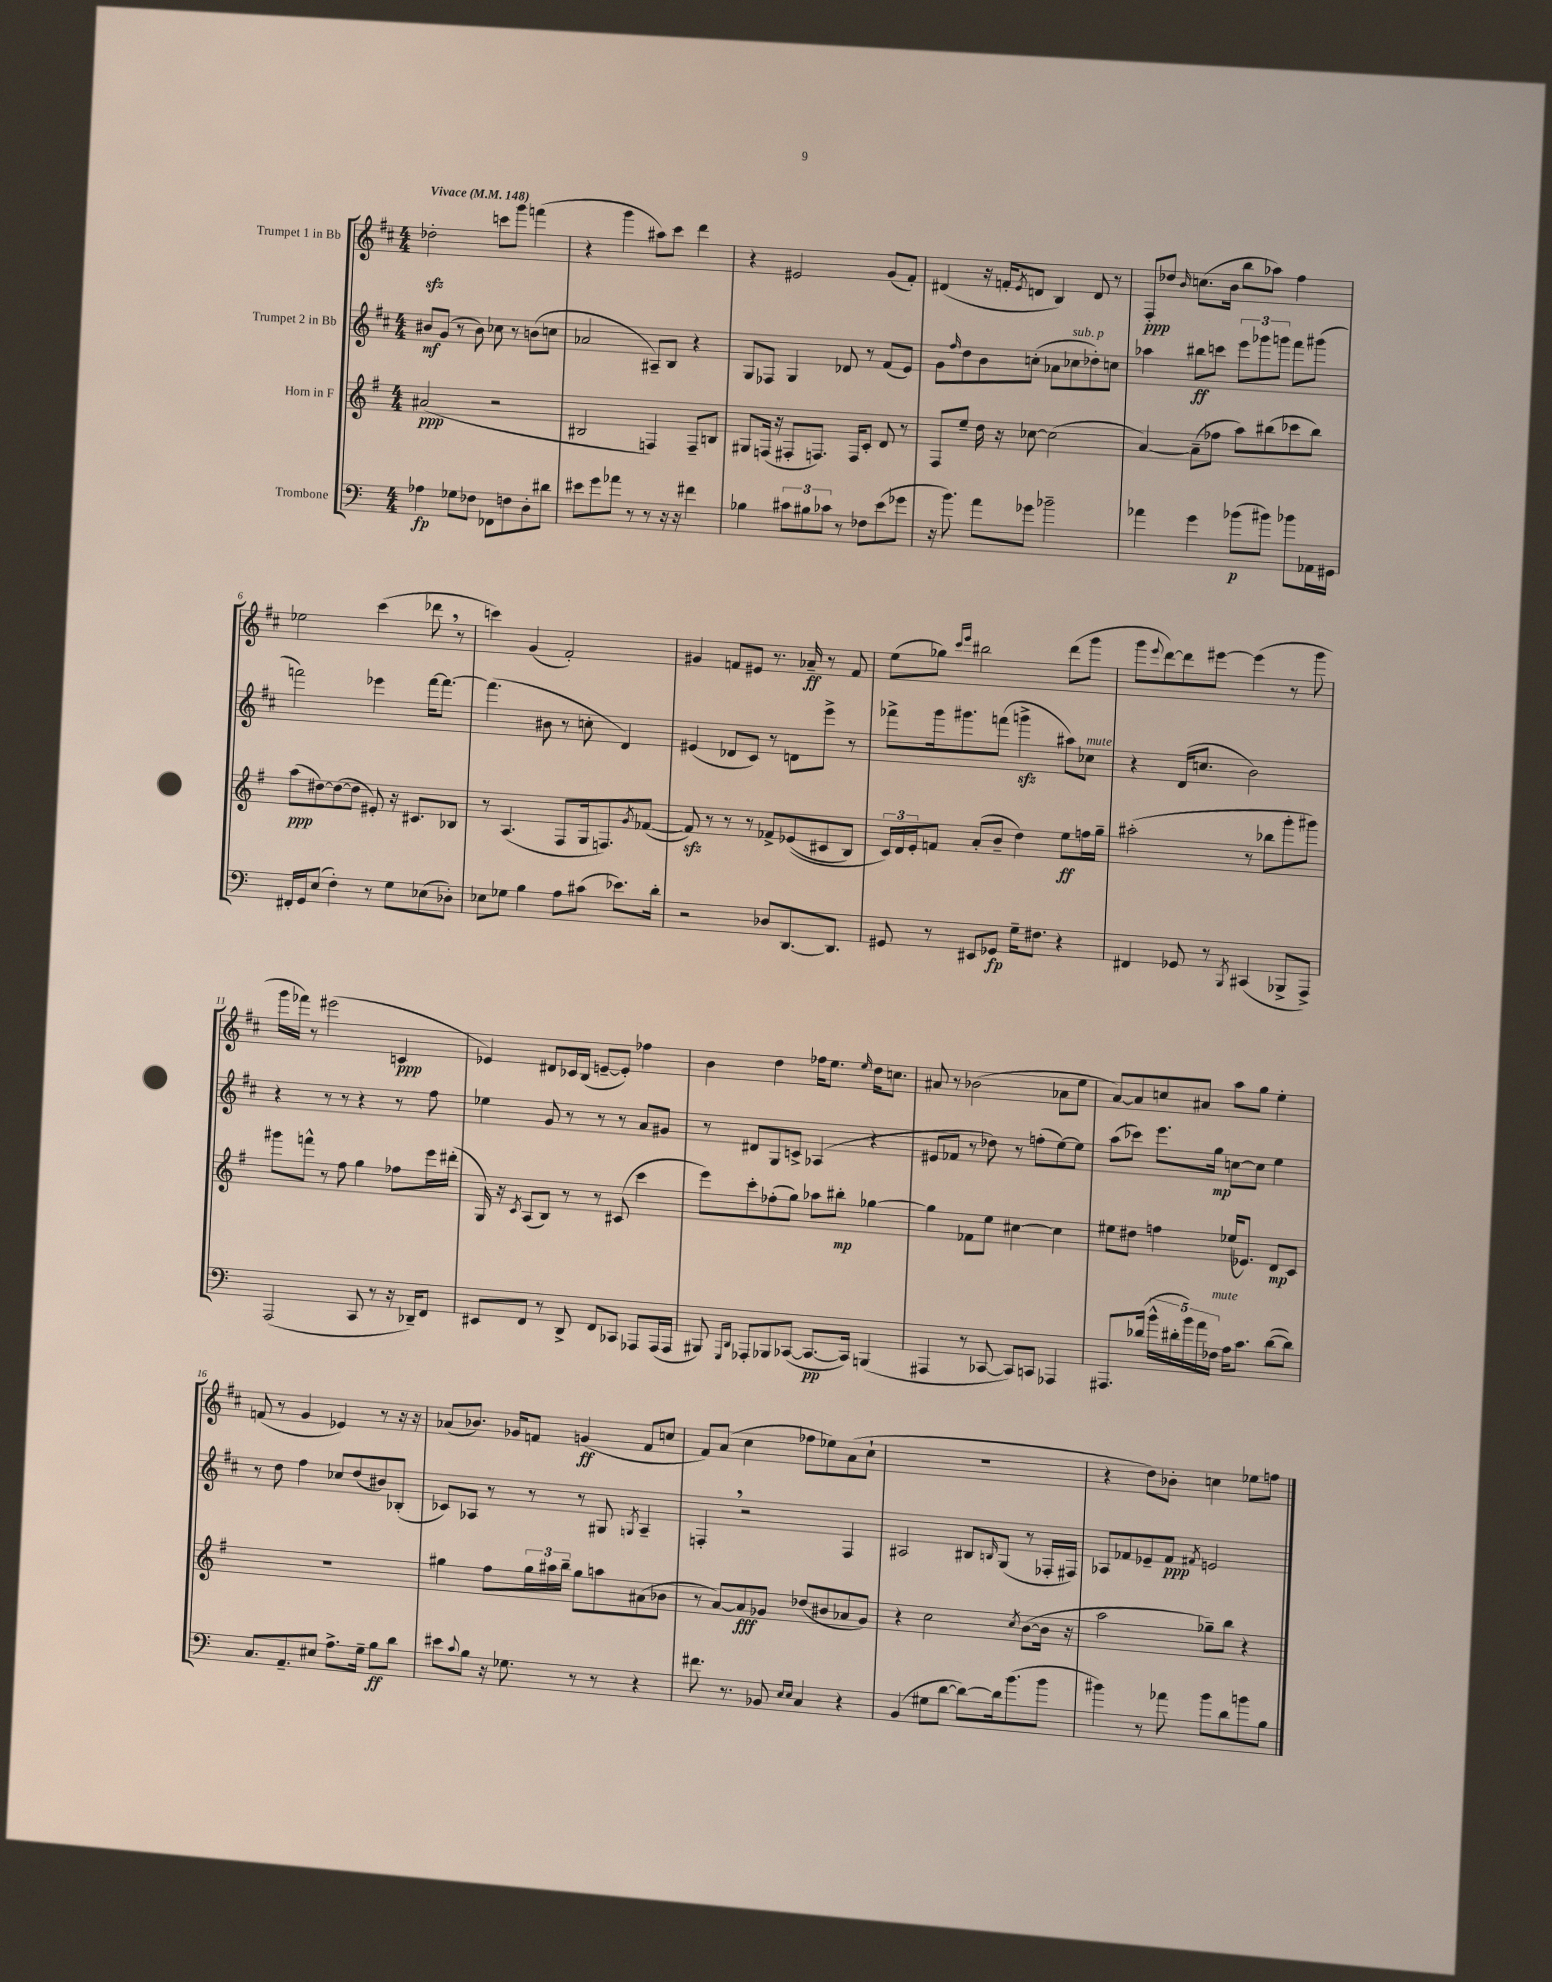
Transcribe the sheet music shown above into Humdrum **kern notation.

**kern	**dynam	**kern	**dynam	**kern	**dynam	**kern	**dynam
*part4	*part4	*part3	*part3	*part2	*part2	*part1	*part1
*staff4	*staff4	*staff3	*staff3	*staff2	*staff2	*staff1	*staff1
*I"Trombone	*	*I"Horn in F	*	*I"Trumpet 2 in Bb	*	*I"Trumpet 1 in Bb	*
*clefF4	*	*clefG2	*	*clefG2	*	*clefG2	*
*k[]	*	*k[f#]	*	*k[f#c#]	*	*k[f#c#]	*
*M4/4	*	*M4/4	*	*M4/4	*	*M4/4	*
*MM148	*	*MM148	*	*MM148	*	*MM148	*
=1	=1	=1	=1	=1	=1	=1	=1
!	!	!	!	!	!	!LO:TX:a:B:t=Vivace	!
4A-X\	fp	(2a#X/	ppp	8b#X/L	mf	2dd-Xzz'\	.
.	.	.	.	(8g/J	.	.	.
8G-X\L	.	.	.	8r	.	.	.
8F-X\J	.	.	.	8b#\)	.	.	.
8FF-X\L	.	2r	.	8cc-X\	.	8cccn\L	.
8Fn\	.	.	.	8r	.	8ggg\J	.
8D'\	.	.	.	(8bn\L	.	(4fffn\	.
8d#X\J	.	.	.	8ccn\J	.	.	.
=2	=2	=2	=2	=2	=2	=2	=2
8e#X\L	.	2B#X/	.	2a-X/	.	4r	.
8g\	.	.	.	.	.	.	.
8a-X\J	.	.	.	.	.	4ggg\	.
8r	.	.	.	.	.	.	.
8r	.	4Fn/)	.	8A#X~/L)	.	8aa#X\L)	.
16r	.	.	.	8B/J	.	8ccc#\J	.
16r	.	.	.	.	.	.	.
4f#X\	.	8F~/L	.	4r	.	4ddd\	.
.	.	8Bn/J	.	.	.	.	.
=3	=3	=3	=3	=3	=3	=3	=3
4B-X\	.	8G#X/L	.	8G/L	.	4r	.
.	.	(16Fn/Jk	.	8F-X/J	.	.	.
.	.	16r	.	.	.	.	.
12c#X\L	.	8F#X'/L	.	4G/	.	2e#X/	.
12B#X\	.	.	.	.	.	.	.
.	.	8.Fn/J)	.	.	.	.	.
12c-X\J	.	.	.	.	.	.	.
8r	.	.	.	8d-X/	.	.	.
.	.	16F/KL	.	.	.	.	.
8F-X\L	.	8c'/J	.	8r	.	.	.
(8e\	.	8d/	.	(8f#/L	.	(8g/L	.
8g-X\J	.	8r	.	8e/J)	.	8f#'/J)	.
=4	=4	=4	=4	=4	=4	=4	=4
16r	.	8F#/L	.	8g\L	.	(4d#X/	.
8.b\)	.	.	.	.	.	.	.
.	.	.	.	16qqff#/	.	.	.
.	.	8ee~/J	.	8dd\	.	.	.
8a\L	.	16dd\	.	8b\	.	16r	.
.	.	16r	.	.	.	16fn'/KL	.
.	.	.	.	.	.	8qe/	.
8g-X\J	.	[8cc-X\	.	(8ccn'\J	.	8dn/J	.
2b-X~\	.	(2cc-\]	.	8a-X\L	.	4B/)	.
!	!	!	!	!LO:TX:a:i:t=sub. p	!	!	!
.	.	.	.	8cc-X\	.	.	.
.	.	.	.	8dd-X'\)	.	8d/	.
.	.	.	.	8ccn\J	.	8r	.
=5	=5	=5	=5	=5	=5	=5	=5
4a-X\	.	[4a/)	.	4aa-X\	.	8F#'/L	ppp
.	.	.	.	.	.	8dd-X/J	.
.	.	.	.	.	.	16qqb/	.
4g\	.	(8a~\L]	.	8bb#X\L	ff	(8.ccn\L	.
.	.	8ff-X\J	.	8cccn\J	.	.	.
.	.	.	.	.	.	16b\Jk	.
(8b-X\L	p	8aa\L)	.	12eee\L	.	8bb\L	.
.	.	.	.	12ggg-X\	.	.	.
8b#X\J)	.	(8bb#X\	.	.	.	8aa-X\J)	.
.	.	.	.	12gggn\J	.	.	.
8b-X\L	.	8ccc-X\	.	8fff#\L	.	4ff#\	.
16AA-X\L	.	8bb#\J)	.	(8ggg#X\J	.	.	.
16GG#X\JJ	.	.	.	.	.	.	.
!!LO:LB:g=z
=6	=6	=6	=6	=6	=6	=6	=6
16FF#X'/LL	.	(8aa\L	ppp	2fffn\)	.	2ee-X\	.
16GG/J	.	.	.	.	.	.	.
(8E/J	.	[8dd#X\)	.	.	.	.	.
4F'\)	.	(8dd#\_	.	.	.	.	.
.	.	8dd#\J]	.	.	.	.	.
8r	.	8e#X'/)	.	4eee-X\	.	(4ccc#\	.
8G\L	.	16r	.	.	.	.	.
.	.	8.c#X/L	.	.	.	.	.
(8E-X\	.	.	.	[16fff\KL	.	8ddd-X,\	.
.	.	.	.	8.fff\J_	.	.	.
8D-X'\J)	.	8B-X/J	.	.	.	8r	.
=7	=7	=7	=7	=7	=7	=7	=7
8E-X\L	.	8r	.	(4.fff\]	.	4cccn\)	.
8G-X\J	.	(4.A/	.	.	.	.	.
4B\	.	.	.	.	.	(4g/	.
.	.	.	.	8b#X\	.	.	.
8A\L	.	8F#/L	.	8r	.	2f#'/)	.
(8c#X\J	.	16G/k	.	8ccn'\	.	.	.
.	.	8.Fn/)	.	.	.	.	.
8.e-X\L)	.	.	.	4d/)	.	.	.
.	.	8qg/	.	.	.	.	.
.	.	([8f-X/J	.	.	.	.	.
16d'\Jk	.	.	.	.	.	.	.
=8	=8	=8	=8	=8	=8	=8	=8
2r	.	8f-zz/])	.	(4e#X/	.	4g#X/	.
.	.	8r	.	.	.	.	.
.	.	8r	.	8d-X/L	.	8fn/L	.
.	.	8r	.	8c#/J)	.	8e#X/J	.
8D-X/L	.	8f-X^/L	.	8r	.	8.r	.
[8.DD/	.	((8e-X/	.	8dn\L	.	.	.
.	.	.	.	.	.	16a-X~/	ff
.	.	8c#X/	.	8eee^\J	.	8r	.
8.DD/J]	.	.	.	.	.	.	.
.	.	8B/J)	.	8r	.	8f/	.
=9	=9	=9	=9	=9	=9	=9	=9
8GG#X/	.	24c/LL)	.	8fff-X^\L	.	(8ee\L	.
.	.	24d/	.	.	.	.	.
.	.	24e'/J	.	.	.	.	.
8r	.	8fn/J	.	16ggg\k	.	8gg-X\J)	.
.	.	.	.	8.ggg#X\	.	.	.
.	.	.	.	.	.	16qqccc#/LL	.
.	.	.	.	.	.	16qqeee/JJ	.
8EE#X/L	.	(8a'/L	.	.	.	2bb#X\	.
8GG-X/J	fp	8b~/J	.	(8fffn\J	.	.	.
16G~\KL	.	4dd\)	.	4gggnzz^\	.	.	.
8.F#X\J	.	.	.	.	.	.	.
4r	.	8ee\L	ff	8aa#X\L)	.	(8ddd\L	.
!	!	!	!	!LO:TX:a:i:t=mute	!	!	!
.	.	16ffn\L	.	8cc-X\J	.	8ggg\J	.
.	.	16gg~\JJ	.	.	.	.	.
=10	=10	=10	=10	=10	=10	=10	=10
4FF#X/	.	(2aa#X'\	.	4r	.	8ggg\L	.
.	.	.	.	.	.	8qqeee/	.
.	.	.	.	.	.	[8ddd\)	.
8GG-X/	.	.	.	(16d/KL	.	8ddd\]	.
.	.	.	.	8.ccn/J	.	.	.
8r	.	.	.	.	.	[8eee#X\J	.
8qBBB/	.	.	.	.	.	.	.
(4CC#X/	.	8r	.	2b\)	.	(4eee#\]	.
.	.	8bb-X\L	.	.	.	.	.
8BBB-X^/L	.	8ggg'\	.	.	.	8r	.
8AAA^/J)	.	8ggg#X\J)	.	.	.	8ggg\	.
!!LO:LB:g=z
=11	=11	=11	=11	=11	=11	=11	=11
(2AAA/	.	8ggg#X\L	.	4r	.	16ggg\LL	.
.	.	.	.	.	.	16fff-X\JJ)	.
.	.	8fffn^^\J	.	.	.	8r	.
.	.	8r	.	8r	.	(2eee#X\	.
.	.	8ff#\	.	8r	.	.	.
8CC/	.	4gg\	.	4r	.	.	.
8r	.	.	.	.	.	.	.
16r	.	8ff-X\L	.	8r	.	4cn/	ppp
16DD-X~/KL)	.	.	.	.	.	.	.
8FF/J	.	16eee\L	.	8ff#\	.	.	.
.	.	(16ddd#X'\JJ	.	.	.	.	.
=12	=12	=12	=12	=12	=12	=12	=12
8EE#X/L	.	16G/)	.	4ee-X\	.	4e-X/)	.
.	.	16r	.	.	.	.	.
.	.	8qc/	.	.	.	.	.
8FF/J	.	(8A/L	.	.	.	.	.
8r	.	8B/J)	.	8g/	.	8d#X/L	.
8DD^/	.	8r	.	8r	.	16c-X/L	.
.	.	.	.	.	.	(16B/JJ	.
8FF/L	.	8r	.	8r	.	[8en~/L	.
8CC-X/J	.	(8c#X/	.	8r	.	8e'/J])	.
8AAA-X/L	.	4ccc\	.	8a/L	.	4ff-X\	.
(16AAA-/L	.	.	.	8g#X/J	.	.	.
16AAA-/JJ	.	.	.	.	.	.	.
=13	=13	=13	=13	=13	=13	=13	=13
8BBB#X/)	.	8eee\L)	.	8r	.	4b\	.
16qqGGG/LL	.	.	.	.	.	.	.
16qqDD/JJ	.	.	.	.	.	.	.
8AAA-X'/L	.	8ccc'\	.	8d#X/L	.	.	.
8BBB-X/	.	(8ff-X'\	.	8G/	.	4dd\	.
([8CC-X/J	.	8gg\J)	.	8cn^/J	.	.	.
8.CC-/L_	pp	8aa-X\L	.	(4A-X/	.	16ff-X\KL	.
.	.	.	.	.	.	8.ee\J	.
.	.	8bb#X'\J	mp	.	.	.	.
16CC-/Jk])	.	.	.	.	.	.	.
.	.	.	.	.	.	16qqee/	.
(4BBBn/	.	[4gg-X\	.	4r	.	16dd\KL	.
.	.	.	.	.	.	8.ccn\J	.
=14	=14	=14	=14	=14	=14	=14	=14
4AAA#X/	.	4gg-\]	.	8e#X/L	.	8a#X/	.
.	.	.	.	8f-X/J	.	8r	.
8r	.	8f-X\L	.	8r	.	(2b-X\	.
[8CC-X/	.	8ee\J	.	8dd-X\)	.	.	.
8CC-/L])	.	[4cc#X\	.	8r	.	.	.
8CCn/J	.	.	.	(8ffn'\L	.	.	.
4AAA-X/	.	4cc#\]	.	[8ee\)	.	8a-X\L	.
.	.	.	.	8ee\J]	.	8ee\J	.
=15	=15	=15	=15	=15	=15	=15	=15
8.AAA#X/L	.	8ee#X\L	.	(8aa\L	.	[8a/L)	.
.	.	8dd#X\J	.	8ccc-X\J)	.	8a/]	.
(16d-X/Jk	.	.	.	.	.	.	.
20b^^\LL	.	4ffn\	.	8.eee\L	.	8ccn/	.
20d#X'\	.	.	.	.	.	.	.
20b\)	.	.	.	.	.	.	.
.	.	.	.	.	.	8a#X/J	.
20a\	.	.	.	.	.	.	.
.	.	.	.	16gg\Jk	mp	.	.
!LO:TX:a:i:t=mute	!	!	!	!	!	!	!
20F-X\JJ	.	.	.	.	.	.	.
16A\KL	.	(16ee-X/KL	.	[8ccn\L	.	8aa\L	.
8.c\J	.	8.e-X/J)	.	.	.	.	.
.	.	.	.	8cc\J]	.	8gg\J	.
([8d#\L	.	8d/L	mp	4ee\	.	4ee'\	.
8d#\J])	.	8c/J	.	.	.	.	.
!!LO:LB:g=z
=16	=16	=16	=16	=16	=16	=16	=16
8.C/L	.	1r	.	8r	.	(8fn/	.
.	.	.	.	8dd\	.	8r	.
8.AA~/	.	.	.	.	.	.	.
.	.	.	.	4ff#\	.	4g/	.
8E#X/J	.	.	.	.	.	.	.
8.A^\L	.	.	.	8cc-X/L	.	4e-X/)	.
.	.	.	.	(8dd/	.	.	.
16G~\Jk	.	.	.	.	.	.	.
8B\L	ff	.	.	8b#X/)	.	8r	.
8d\J	.	.	.	(8B-X'/J	.	16r	.
.	.	.	.	.	.	16r	.
=17	=17	=17	=17	=17	=17	=17	=17
8e#X\L	.	4gg#X\	.	8c-X/L)	.	(8a-X/L	.
8qqc/	.	.	.	.	.	.	.
8B\J	.	.	.	8A-X/J	.	8.b-X/J)	.
16r	.	8ff#\L	.	8r	.	.	.
8.G-X\	.	.	.	.	.	16g-X/KL	.
.	.	24gg#\L	.	8r	.	8fn/J	.
.	.	24aa#X\	.	.	.	.	.
.	.	24bb~\JJ	.	.	.	.	.
8r	.	8gg#\L	.	8r	.	(4gn/	ff
8r	.	8aan\	.	8G#X/	.	.	.
.	.	.	.	8qGn/	.	.	.
4r	.	(8a#X\	.	4A-~/	.	8f/L	.
.	.	8b-X\J	.	.	.	8ccn/J	.
=18	=18	=18	=18	=18	=18	=18	=18
8.f#X\	.	8r	.	4Fn',/	.	8f#/L)	.
.	.	[8a/L)	.	.	.	(8a/J	.
8.r	.	.	.	.	.	.	.
.	.	8a/]	fff	2r	.	4cc#\	.
8BB-X/	.	8g-X/J	.	.	.	.	.
16qqE/LL	.	.	.	.	.	.	.
16qqE/JJ	.	.	.	.	.	.	.
4C/	.	(8dd-X/L	.	.	.	8ff-X\L	.
.	.	8b#X/	.	.	.	8ee-X\)	.
4r	.	8a-X/	.	4F/	.	(8a\	.
.	.	8g-/J)	.	.	.	8cc#`\J	.
=19	=19	=19	=19	=19	=19	=19	=19
(4BB/	.	4r	.	2A#X/	.	1r	.
8G#X\L	.	2cc\	.	.	.	.	.
[8d\J	.	.	.	.	.	.	.
8d\L_)	.	.	.	8B#X/L	.	.	.
.	.	.	.	16qqBn/	.	.	.
16d\k]	.	.	.	(8G/J	.	.	.
(8.b\	.	.	.	.	.	.	.
.	.	8qcc/	.	.	.	.	.
.	.	([8b\L	.	8r	.	.	.
8b\J	.	16b\Jk]	.	16F-X'/LL	.	.	.
.	.	16r	.	16F#X/JJ)	.	.	.
=20	=20	=20	=20	=20	=20	=20	=20
4b#X\)	.	2aa\	.	8A-X/L	.	4r	.
.	.	.	.	8f-X/	.	.	.
8r	.	.	.	8e-X~/	.	8dd\L)	.
8a-X\	.	.	.	8f-/J	ppp	8b-X'\J	.
.	.	.	.	8qf#X/	.	.	.
8b#\L	.	8gg-X~\L)	.	2en/	.	4ccn\	.
8d\	.	8bb\J	.	.	.	.	.
8bn\	.	4r	.	.	.	8ee-X\L	.
8B\J	.	.	.	.	.	8ffn\J	.
==	==	==	==	==	==	==	==
*-	*-	*-	*-	*-	*-	*-	*-
